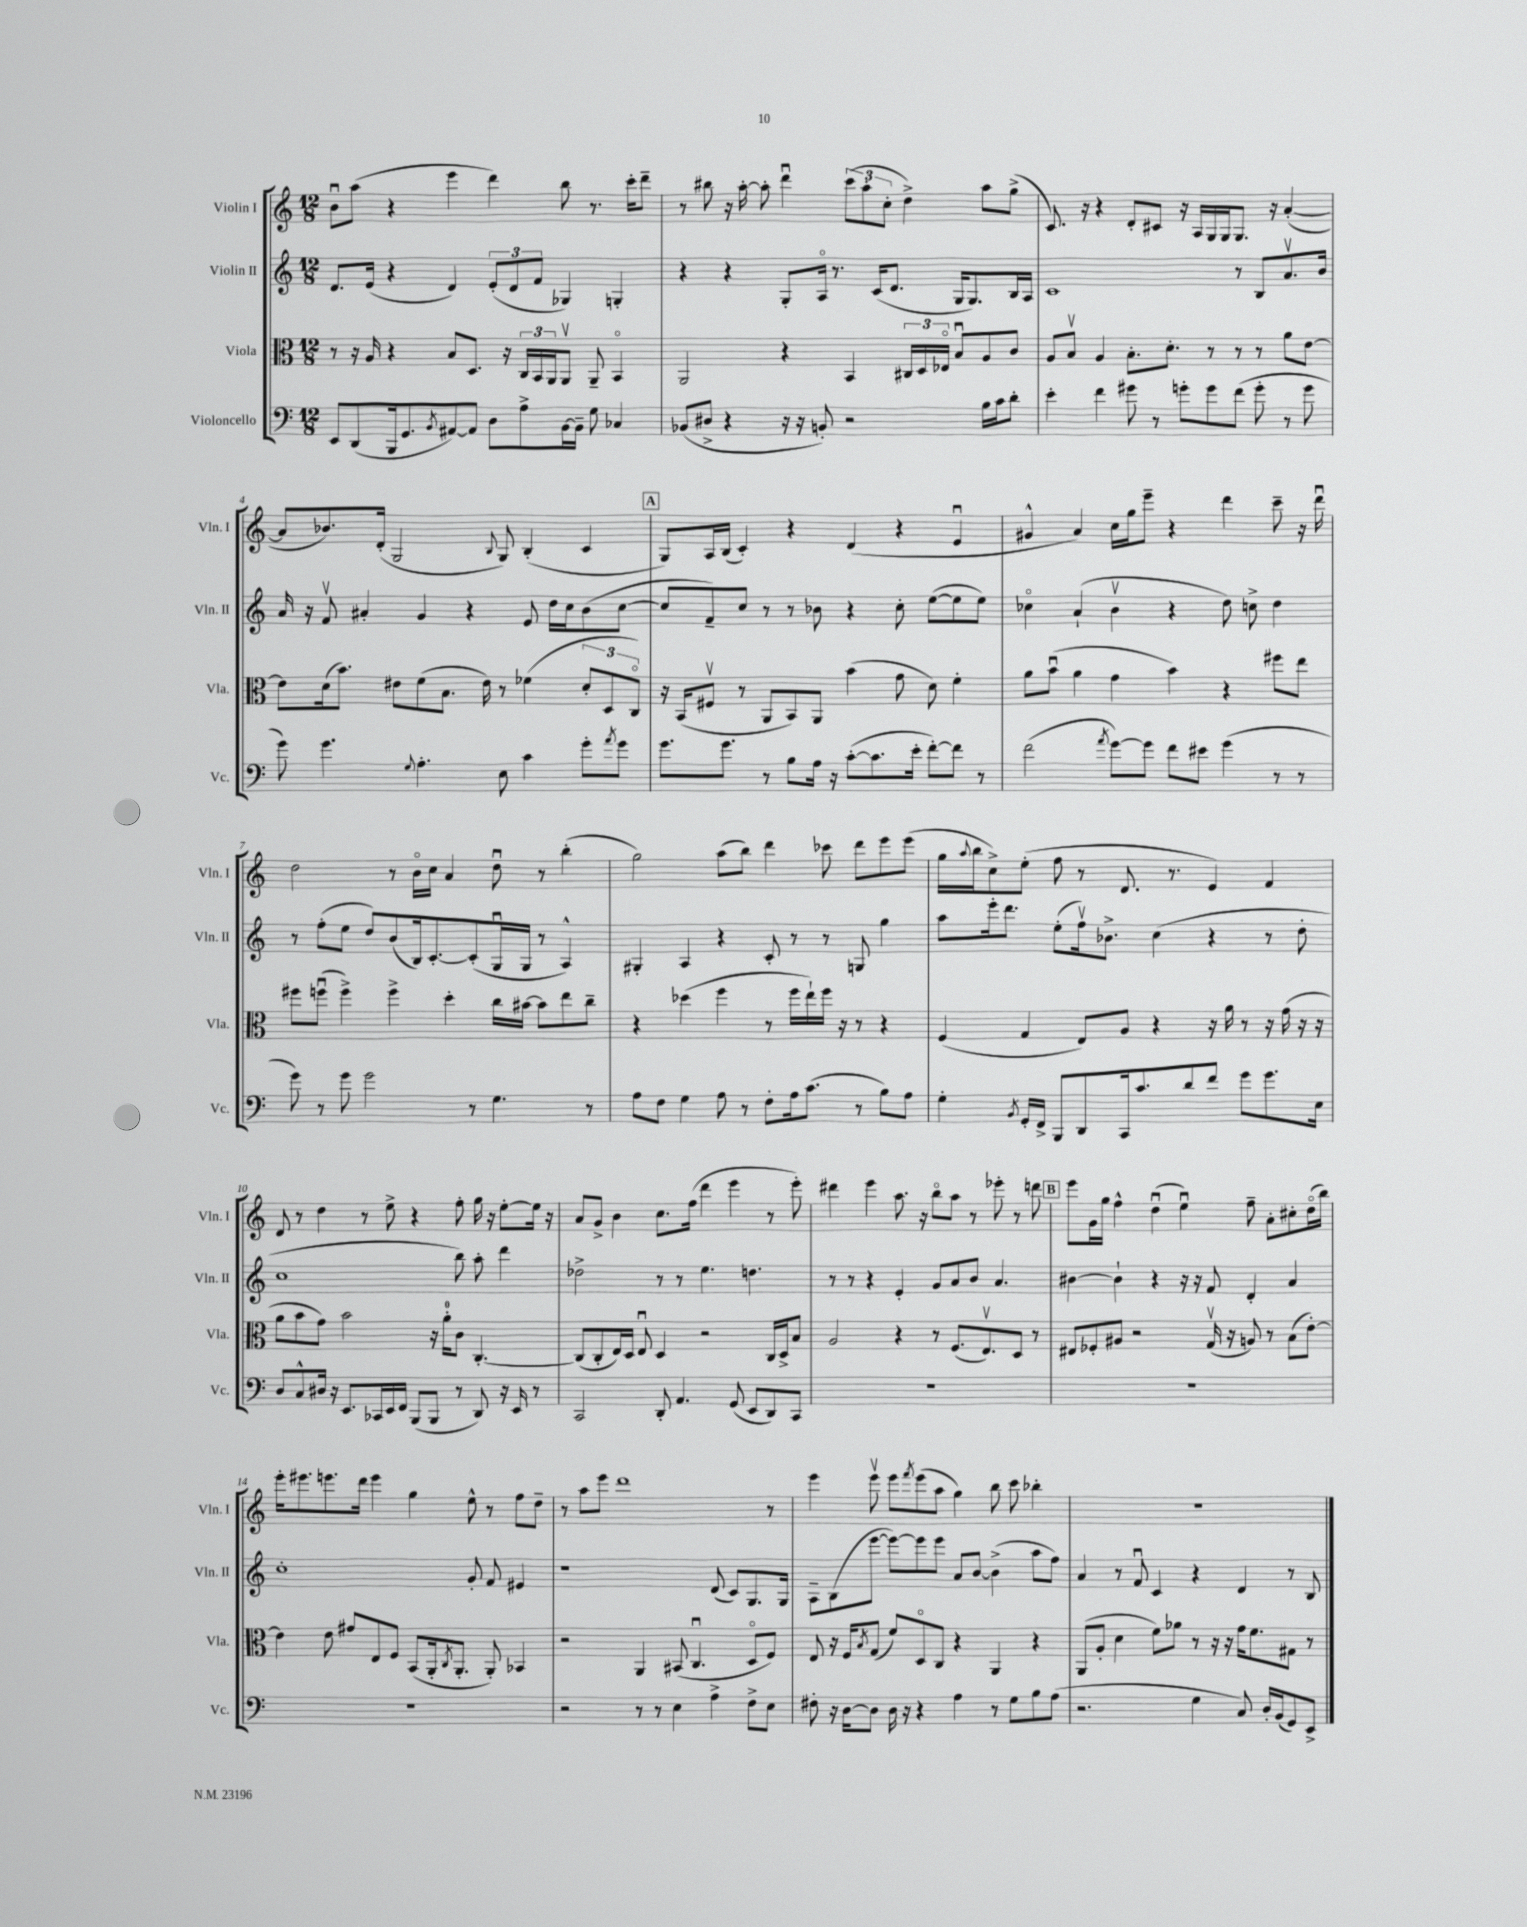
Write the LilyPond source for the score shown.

<<
\new StaffGroup <<
\new Staff = "s0" \with { instrumentName = "Violin I" shortInstrumentName = "Vln. I" } {
    \clef treble \key c \major \numericTimeSignature \time 12/8
    b'8\downbow a''8( r4 e'''4 d'''4) b''8 r8. c'''16-. d'''8-- |
    r8 bis''8 r16 a''16~-. a''8-. d'''4\downbow \tuplet 3/2 { c'''8( a''8-. c''8-. } d''4->) a''8 g''8->( |
    c'8.) r16 r4 d'8-. cis'8 r16 a16 g16 g16 g8. r16 a'4~-.( |
    a'8 bes'8.) d'16-.( g2 \appoggiatura { b8 } g8) b4-.( c'4 |
    \mark \markup { \box "A" } g8) a16 b16( c'4-.) r4 d'4( r4 e'4\downbow |
    gis'4-^ a'4) c''16 g''16 e'''8-- r4 d'''4 c'''8-- r16 d'''16\downbow |
    d''2 r8 b'16\flageolet c''16 a'4 d''8\downbow r8 b''4-.( |
    g''2) a''8( b''8) d'''4 ces'''8 d'''8 e'''8 e'''8( |
    g''16 \appoggiatura { a''8 } b''16 c''8->) e''8-.( f''8 r8 d'8. r8. e'4) f'4 |
    d'8 r8 d''4 r8 e''8-> r4 f''8-. g''16 r16 e''8~-. e''16 r16 |
    a'8 g'8-> b'4 c''8. f''16( d'''4 e'''4 r8 e'''8-.) |
    dis'''4 e'''4 a''8. r16 b''8\flageolet a''8 r8 ees'''8-. r8 d'''8 |
    \mark \markup { \box "B" } e'''8 g'16 g''16 f''4-^ d''4\downbow( e''4\downbow) f''8-- a'8-. cis''8-. d''16\flageolet( b''16) |
    e'''16-. eis'''8. e'''8. d'''16 e'''4 g''4 e''8-^ r8 f''8 d''8-- |
    r8 a''8 e'''8 d'''1 r8 |
    e'''4 e'''8\upbow e'''8 \acciaccatura { f'''8 } e'''8( a''8 g''4) b''8 c'''8 bes''4-. |
    R1. \bar "|." |
}
\new Staff = "s1" \with { instrumentName = "Violin II" shortInstrumentName = "Vln. II" } {
    \clef treble \key c \major \numericTimeSignature \time 12/8
    d'8. e'16( r4 d'4) \tuplet 3/2 { e'8-.( d'8 f'8 } ges4) g4-. |
    r4 r4 g8-. a16\flageolet r8. c'16( d'8. g16 g8.) b16 a16 |
    c'1 r8 b8 a'8.\upbow b'16 |
    a'16 r16 f'8\upbow ais'4-. g'4 r4 e'8 d''16 c''16 b'8( c''8~ |
    \mark \markup { \box "A" } c''8 f'8--) c''8 r8 r8 bes'8 r4 c''8-. e''8~( e''8 e''8) |
    ces''4\flageolet a'4-!( b'4\upbow r4 d''8) c''8-> d''4 |
    r8 f''8-.( e''8 d''8) b'8( b16) c'8.~-. c'8-.( g16\downbow g16 r8 a4-^) |
    gis4-. a4 r4 c'8-. r8 r8 g8 g''4 |
    a''8 e'''16-. d'''8. e''8-.( f''16\upbow) bes'8.-> c''4( r4 r8 d''8-. |
    c''1 b''8) a''8-. d'''4 |
    des''2-> r8 r8 e''4. d''4. |
    r8 r8 r4 e'4-. g'8 a'8 b'8 a'4. |
    \mark \markup { \box "B" } bis'4~ bis'4-! r4 r16 r16 f'8 d'4-. a'4 |
    c''1-. g'8-. f'8 eis'4 |
    r1 d'8( c'8) g8. g16 |
    a8-- b8( e'''8~ e'''8~) e'''8 e'''8 a'8 b'8~ b'4->( a''8 f''8) |
    a'4 r8 f'8\downbow c'4 r4 d'4 r8 b8 \bar "|." |
}
\new Staff = "s2" \with { instrumentName = "Viola" shortInstrumentName = "Vla." } {
    \clef alto \key c \major \numericTimeSignature \time 12/8
    r8 r16 a16 r4 b8 d8. r16 \tuplet 3/2 { c16 b,16 a,16 } a,8\upbow a,8-- b,4\flageolet |
    a,2 r4 b,4 \tuplet 3/2 { cis16 d16 ees16\flageolet } b8\downbow a8 c'8 |
    a8 b8\upbow a4 b8.-. d'8.-. r8 r8 r8 a'8 e'8~ |
    e'8 d'16( b'8.) eis'8 f'8( b8. eis'16) r8 fes'4( \tuplet 3/2 { d'8-. d8 c8\flageolet) } |
    \mark \markup { \box "A" } r16 b,16( fis8\upbow r8 a,8 b,8) a,8 b'4( g'8 d'8) f'4-. |
    a'8 b'8\downbow( a'4 g'4 b'4) r4 fis''8 e''8 |
    fis''8 f''8\downbow( f''4->) f''4-> d''4-. c''16 bis'16~ bis'8 e''8 c''8-- |
    r4 des''4( f''4 r8 f''16 e''16-!) f''16 r16 r8 r4 |
    f4( g4 e8) a8 r4 r16 a'16 r8 r16 g'16( r16 r16 |
    a'8 b'8 g'8) b'2 r16 a'16-0-. c'8 c4.~-. |
    c8( c8-. e16) d16 e8\downbow d4 r2 c16 d16-> b8 |
    a2 r4 r8 f8.( e8.\upbow) d8 r8 |
    \mark \markup { \box "B" } eis8 fes8-. ais8 r2 g16\upbow( r16 a8) r8 b8( e'8~-.) |
    e'4 e'8 gis'8 e8 f8 b,8( a,16-. \acciaccatura { c8 } a,8.-. a,8-.) bes,4 |
    r2 a,4 bis,8( c4.\downbow d8\flageolet f8) |
    e8 r16 f16 \acciaccatura { b8 } g8( f'8) d8\flageolet c8 r4 a,4 r4 |
    a,8( a8-. d'4 f'8) aes'8 r8 r16 r16 g'16 f'8. gis8 r8 \bar "|." |
}
\new Staff = "s3" \with { instrumentName = "Violoncello" shortInstrumentName = "Vc." } {
    \clef bass \key c \major \numericTimeSignature \time 12/8
    e,8 d,8( b,,16 g,8. \acciaccatura { b,8 } ais,8~) ais,8 d8 a8-> b,16~ b,16-- g8 ces4 |
    bes,8( dis8-> r4 r16 r16 b,8-.) r2 b16 c'16 d'8-. |
    e'4-. f'4 gis'8 r8 g'8-. g'8 f'8( g'8-. r8 g'8 |
    g'8) g'4. \appoggiatura { g8 } a4.-. e8 c'4 g'8-. \acciaccatura { a'8 } g'8 |
    \mark \markup { \box "A" } g'8. g'8. r8 b8 a16 r16 c'8~-.( c'8. e'16-. f'8~-.) f'8 r8 |
    f'2( \acciaccatura { a'8 } g'8~) g'8 f'8 eis'8 g'4( r8 r8 |
    g'8) r8 g'8 g'2 r8 g4. r8 |
    a8 f8 g4 a8 r8 f8-. a16 c'8.( r8 b8) a8 |
    g4-. \acciaccatura { b,8 } g,16-. f,16-> b,,8 d,8 c,16 c'8. d'8 f'8 g'8 g'8. e16 |
    d8 c8-^ dis16 r16 e,8. ces,16 e,16 f,16 b,,8( b,,8 r8 d,8) r16 e,16 r8 |
    c,2 d,8-. a,4. g,8( e,8 d,8) c,8 |
    R1. |
    \mark \markup { \box "B" } R1. |
    R1. |
    r2 r8 r8 e4 a4-> f8-> e8 |
    fis8-. r16 d16~ d8 d16 r16 r4 a4 r8 g8 b8 a8( |
    r2. g4 c8) d16-. b,16( g,8) e,8-> \bar "|." |
}
>>
>>
